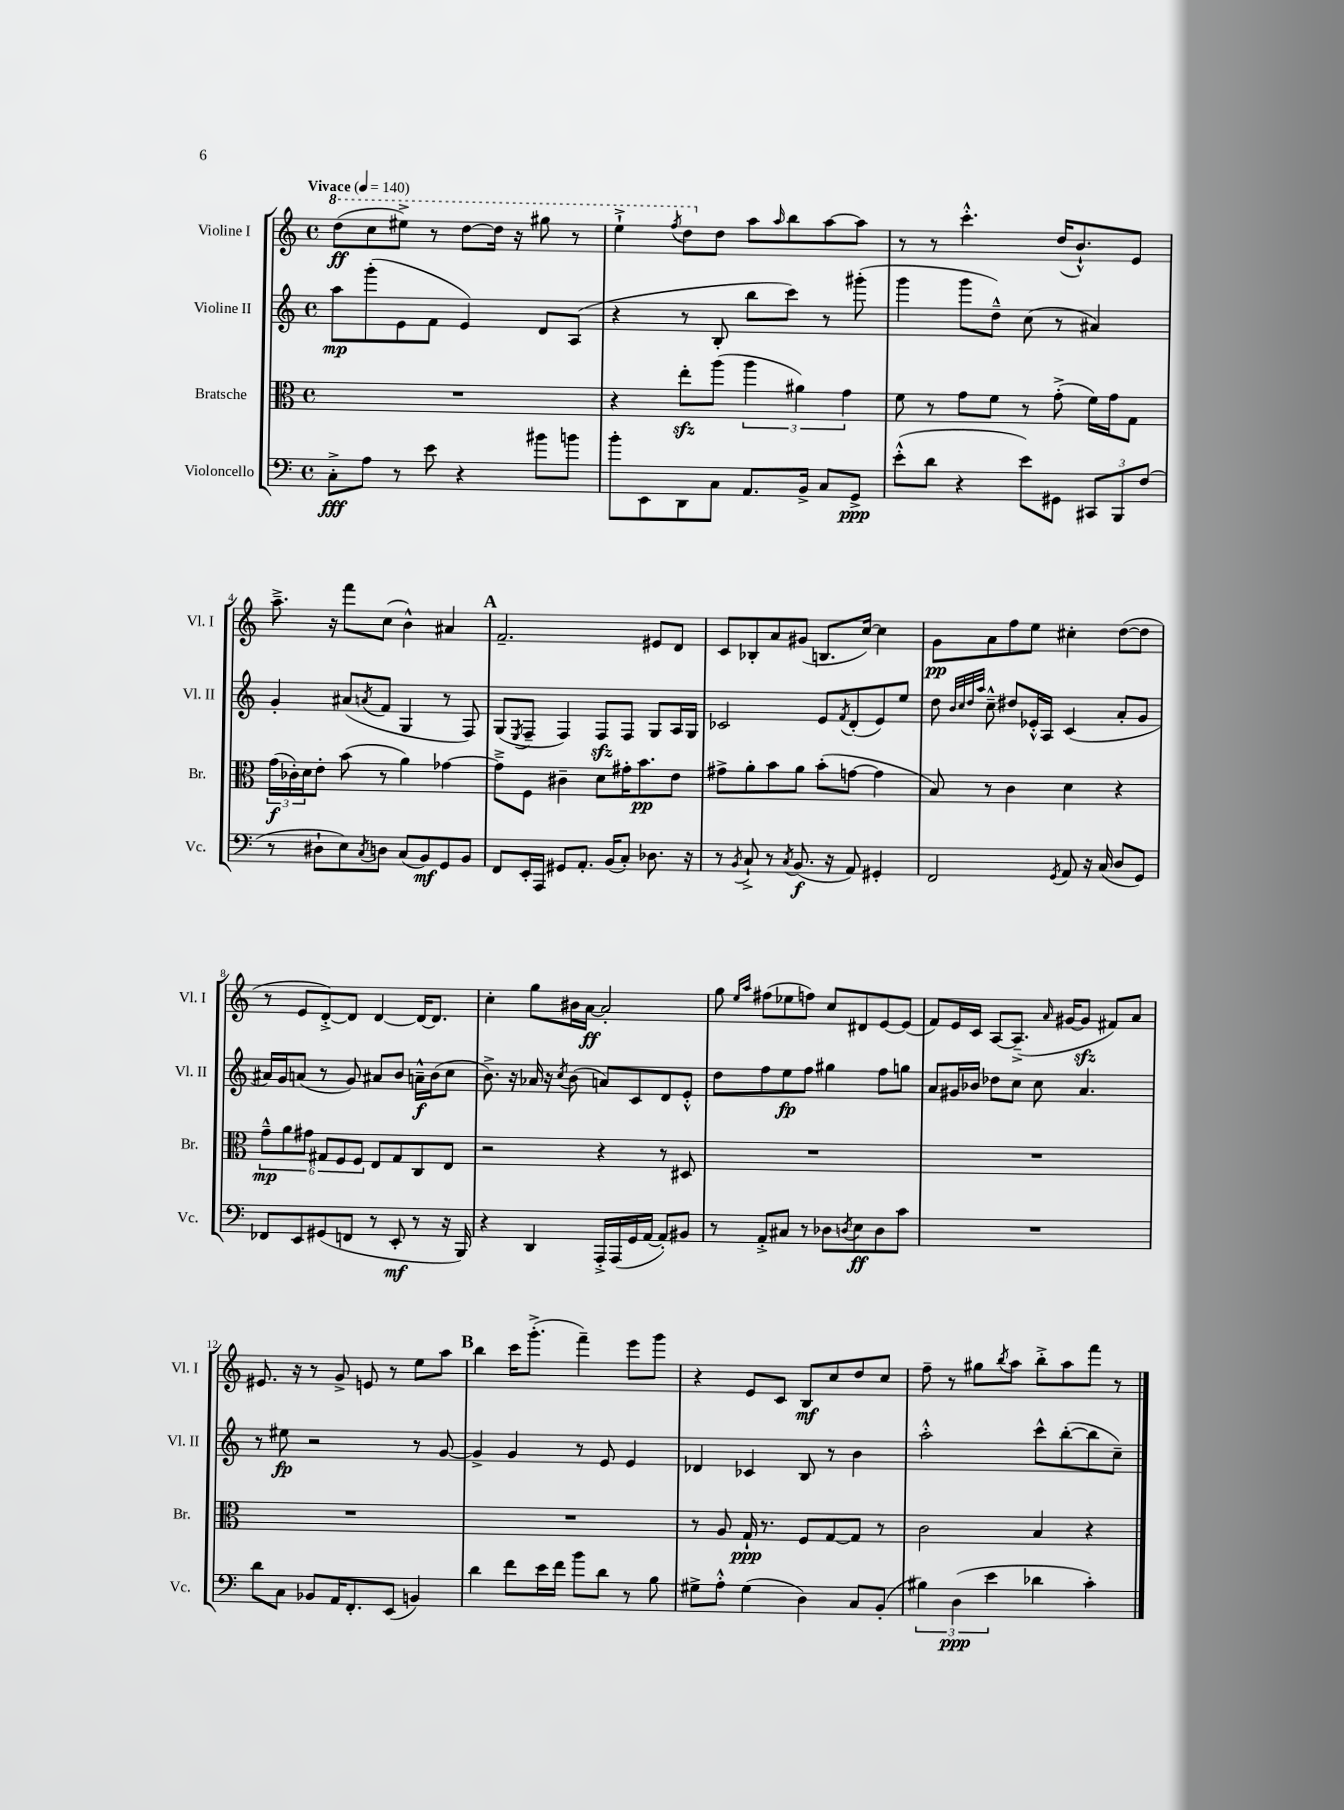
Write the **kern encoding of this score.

**kern	**dynam	**kern	**dynam	**kern	**dynam	**kern	**dynam
*part4	*part4	*part3	*part3	*part2	*part2	*part1	*part1
*staff4	*staff4	*staff3	*staff3	*staff2	*staff2	*staff1	*staff1
*I"Violoncello	*	*I"Bratsche	*	*I"Violine II	*	*I"Violine I	*
*I'Vc.	*	*I'Br.	*	*I'Vl. II	*	*I'Vl. I	*
*clefF4	*	*clefC3	*	*clefG2	*	*clefG2	*
*k[]	*	*k[]	*	*k[]	*	*k[]	*
*M4/4	*	*M4/4	*	*M4/4	*	*M4/4	*
*met(c)	*	*met(c)	*	*met(c)	*	*met(c)	*
*MM140	*	*MM140	*	*MM140	*	*MM140	*
*	*	*	*	*	*	*8va	*
=1	=1	=1	=1	=1	=1	=1	=1
!	!	!	!	!	!	!LO:TX:a:B:t=Vivace	!
8C'^\L	fff	1r	.	8aa\L	mp	(8ddd\L	ff
8A\J	.	.	.	(8ggg'\	.	8ccc\	.
8r	.	.	.	8e\	.	8eee#X^\J)	.
8e\	.	.	.	8f\J	.	8r	.
4r	.	.	.	4e/)	.	[8ddd\L	.
.	.	.	.	.	.	16ddd\Jk]	.
.	.	.	.	.	.	16r	.
8b#X\L	.	.	.	8d/L	.	8ggg#X\	.
8bn\J	.	.	.	(8A/J	.	8r	.
=2	=2	=2	=2	=2	=2	=2	=2
8b'\L	.	4r	.	4r	.	4eee`^\	.
8EE\	.	.	.	.	.	.	.
.	.	.	.	.	.	8qfff/	.
8DD\	.	8eezz'\L	.	8r	.	8ddd\L	.
*	*	*	*	*	*	*X8va	*
8C\J	.	(8aa\J	.	8B'/	.	8dd\J	.
8.AA/L	.	6aa\	.	8bb\L	.	8aa\L	.
.	.	.	.	.	.	16qqaa/	.
.	.	.	.	8ccc\J)	.	8bb\	.
.	.	6a#X\)	.	.	.	.	.
16BB^/Jk	.	.	.	.	.	.	.
8C/L	.	.	.	8r	.	[8aa\	.
.	.	6g\	.	.	.	.	.
8GG^/J	ppp	.	.	(8ggg#X'\	.	8aa\J]	.
=3	=3	=3	=3	=3	=3	=3	=3
(8e'^^\L	.	8f\	.	4ggg\	.	8r	.
8d\J	.	8r	.	.	.	8r	.
4r	.	8g\L	.	8ggg\L	.	4.ccc'^^\	.
.	.	8f\J	.	8dd~^^\J)	.	.	.
8e\L)	.	8r	.	(8cc\	.	.	.
8GG#X\J	.	(8g'^\	.	8r	.	(16dd/KL	.
.	.	.	.	.	.	8.b`^^/)	.
12CC#X/L	.	16f\LL)	.	4a#X/)	.	.	.
.	.	16g\J	.	.	.	.	.
12BBB/	.	.	.	.	.	.	.
.	.	8G\J	.	.	.	8e/J	.
(12F/J	.	.	.	.	.	.	.
!!LO:LB:g=z
=4	=4	=4	=4	=4	=4	=4	=4
8r	.	(24g\LL	f	4g'/	.	8.aa~^\	.
.	.	24c-X'\)	.	.	.	.	.
.	.	24d\J	.	.	.	.	.
8D#X`\L	.	8e'\J	.	.	.	.	.
.	.	.	.	.	.	16r	.
8E\)	.	(8b\	.	(8a#X/L	.	8fff\L	.
8qC/	.	.	.	8qan/	.	.	.
8Dn\J	.	8r	.	8f/J	.	(8cc\J	.
(8C/L	.	4a\)	.	4G/	.	4b^^\)	.
8BB/)	mf	.	.	.	.	.	.
8GG/	.	[4g-X\	.	8r	.	4a#X/	.
8BB/J	.	.	.	8F/)	.	.	.
!!LO:REH:place=s1:t=A
=5	=5	=5	=5	=5	=5	=5	=5
8FF/L	.	8g-~^\L]	.	(8G/L	.	2.f~/	.
.	.	.	.	8qE/	.	.	.
16EE'/L	.	8F\J	.	8F~/J	.	.	.
16AAA/JJ	.	.	.	.	.	.	.
8GG#X/L	.	4c#X~\	.	4F/)	.	.	.
8.AA'/J	.	.	.	.	.	.	.
.	.	8d\L	.	8Fzz/L	.	.	.
(16BB/KL	.	.	.	.	.	.	.
8C'/J)	.	16g#X'\K	.	8F/J	.	.	.
.	.	8.b\	pp	.	.	.	.
8.D-X\	.	.	.	8G/L	.	8e#X/L	.
.	.	8e\J	.	16A/L	.	8d/J	.
16r	.	.	.	16G/JJ	.	.	.
=6	=6	=6	=6	=6	=6	=6	=6
8r	.	8g#X^\L	.	2c-X/	.	8c/L	.
8qBB/	.	.	.	.	.	.	.
8C`^/	.	8a'\	.	.	.	8B-X'/	.
8r	.	8b\	.	.	.	8a/	.
8qC/	.	.	.	.	.	.	.
(8.BB/	f	8a\J	.	.	.	(8g#X/J	.
.	.	(8b'\L	.	8e/L	.	8.Bn/L	.
16r	.	.	.	.	.	.	.
.	.	.	.	8qf/	.	.	.
8AA/)	.	[8gn\J	.	(8d'/	.	.	.
.	.	.	.	.	.	[16cc/Jk)	.
4GG#X'/	.	4g\]	.	8e/)	.	4cc\]	.
.	.	.	.	8ee/J	.	.	.
=7	=7	=7	=7	=7	=7	=7	=7
2FF/	.	8B/)	.	8dd\	.	8g\L	pp
.	.	.	.	32qqb/LLL	.	.	.
.	.	.	.	32qqcc/	.	.	.
.	.	.	.	32qqdd/	.	.	.
.	.	.	.	32qqaa/JJJ	.	.	.
.	.	8r	.	8cc~^^\	.	8a\	.
.	.	4c\	.	8dd#X/L	.	8ff\	.
.	.	.	.	16e-X'^^/L	.	8ee\J	.
.	.	.	.	16A/JJ	.	.	.
8qGG/	.	.	.	.	.	.	.
8AA/	.	4d\	.	(4c/	.	4cc#X'\	.
16r	.	.	.	.	.	.	.
(16C/	.	.	.	.	.	.	.
8D/L	.	4r	.	8a'/L	.	([8dd\L	.
8GG/J)	.	.	.	8g/J	.	8dd\J]	.
!!LO:LB:g=z
=8	=8	=8	=8	=8	=8	=8	=8
8FF-X/L	.	12g~^^\L	mp	16a#X/LL)	.	8r	.
.	.	.	.	16g/J	.	.	.
.	.	12a\	.	.	.	.	.
8EE/	.	.	.	(8an/J	.	8e/L	.
.	.	12g#X\J	.	.	.	.	.
(8GG#X/	.	12G#X/L	.	8r	.	[8d'^/)	.
.	.	12F/	.	.	.	.	.
8FFn/J	.	.	.	8g/)	.	8d/J]	.
.	.	12F/J	.	.	.	.	.
8r	.	8E/L	.	8a#X/L	.	[4d/	.
8EE'/	mf	8G#/	.	8b/J	.	.	.
8r	.	8C/	.	16an~^^\LL	f	16d/KL_	.
.	.	.	.	(16b\J	.	8.d/J]	.
16r	.	8E/J	.	8cc\J	.	.	.
16BBB/)	.	.	.	.	.	.	.
=9	=9	=9	=9	=9	=9	=9	=9
4r	.	2r	.	8.b^\)	.	4cc'\	.
.	.	.	.	16r	.	.	.
4DD/	.	.	.	16a-X/	.	8gg\L	.
.	.	.	.	16r	.	.	.
.	.	.	.	8qcc/	.	.	.
.	.	.	.	(8b\	.	16b#X\L	.
.	.	.	.	.	.	[16a\JJ	ff
16AAA'^/LL	.	4r	.	8an/L)	.	2a'/]	.
(16AAA/	.	.	.	.	.	.	.
16GG/	.	.	.	8c/	.	.	.
[16AA/JJ	.	.	.	.	.	.	.
8AA'/L])	.	8r	.	8d/	.	.	.
8BB#X/J	.	8D#X/	.	8e'^^/J	.	.	.
=10	=10	=10	=10	=10	=10	=10	=10
8r	.	1r	.	8dd\L	.	8gg\	.
.	.	.	.	.	.	16qqee/LL	.
.	.	.	.	.	.	16qqaa/JJ	.
8AA'^/L	.	.	.	8ff\	.	(8ff#X\L	.
8C#X/J	.	.	.	8ee\	fp	8ee-X\	.
8r	.	.	.	8ff\J	.	8ffn\J)	.
8D-X\L	.	.	.	4gg#X\	.	8cc/L	.
8qDn/	.	.	.	.	.	.	.
8E\	ff	.	.	.	.	8d#X/	.
8D\	.	.	.	8ff\L	.	[8e/	.
8c\J	.	.	.	8ggn\J	.	(8e/J]	.
=11	=11	=11	=11	=11	=11	=11	=11
1r	.	1r	.	8a/L	.	8f/L)	.
.	.	.	.	16g#X/L	.	16e/L	.
.	.	.	.	16b-X/JJ	.	16c/JJ	.
.	.	.	.	8dd-X\L	.	[8A/L	.
.	.	.	.	8cc\J	.	(8.A~^/J]	.
.	.	.	.	8cc\	.	.	.
.	.	.	.	.	.	16qqa/	.
.	.	.	.	.	.	[16g#X/KL	.
.	.	.	.	4.a/	.	8g#zz/J]	.
.	.	.	.	.	.	8f#X/L)	.
.	.	.	.	.	.	8a/J	.
!!LO:LB:g=z
=12	=12	=12	=12	=12	=12	=12	=12
8d\L	.	1r	.	8r	.	8.e#X/	.
8C\J	.	.	.	8ee#X\	fp	.	.
.	.	.	.	.	.	16r	.
8BB-X/L	.	.	.	2r	.	8r	.
16AA/K	.	.	.	.	.	8g^/	.
8.FF'/	.	.	.	.	.	.	.
.	.	.	.	.	.	8en/	.
(8EE/J	.	.	.	.	.	8r	.
4BBn/)	.	.	.	8r	.	8ee\L	.
.	.	.	.	[8g/	.	8aa\J	.
!!LO:REH:place=s1:t=B
=13	=13	=13	=13	=13	=13	=13	=13
4d\	.	1r	.	4g^/]	.	4bb\	.
8f\L	.	.	.	4g/	.	16ccc\KL	.
.	.	.	.	.	.	(8.ggg'^\J	.
16e\L	.	.	.	.	.	.	.
16f\JJ	.	.	.	.	.	.	.
8b\L	.	.	.	8r	.	4fff~\)	.
8d\J	.	.	.	8e/	.	.	.
8r	.	.	.	4e/	.	8eee\L	.
8B\	.	.	.	.	.	8ggg\J	.
=14	=14	=14	=14	=14	=14	=14	=14
8G#X^\L	.	8r	.	4d-X/	.	4r	.
8A'^^\J	.	8A/	.	.	.	.	.
(4G#\	.	16G`/	ppp	4c-X/	.	8e/L	.
.	.	8.r	.	.	.	.	.
.	.	.	.	.	.	8c/J	.
4D\)	.	8F/L	.	8B/	.	8B/L	mf
.	.	[8G/	.	8r	.	8cc/	.
8C/L	.	8G/J]	.	4b\	.	8dd/	.
(8BB'/J	.	8r	.	.	.	8cc/J	.
=15	=15	=15	=15	=15	=15	=15	=15
6B#X\)	.	2c\	.	2aa'^^\	.	8ff~\	.
.	.	.	.	.	.	8r	.
(6D\	ppp	.	.	.	.	.	.
.	.	.	.	.	.	8gg#X\L	.
6e\	.	.	.	.	.	.	.
.	.	.	.	.	.	8qbb/	.
.	.	.	.	.	.	8aa\J	.
4d-X\	.	4B/	.	8ccc^^\L	.	8bb'^\L	.
.	.	.	.	([8bb'\	.	8aa\	.
4c'\)	.	4r	.	8bb\]	.	8fff\J	.
.	.	.	.	8cc~\J)	.	8r	.
==	==	==	==	==	==	==	==
*-	*-	*-	*-	*-	*-	*-	*-
